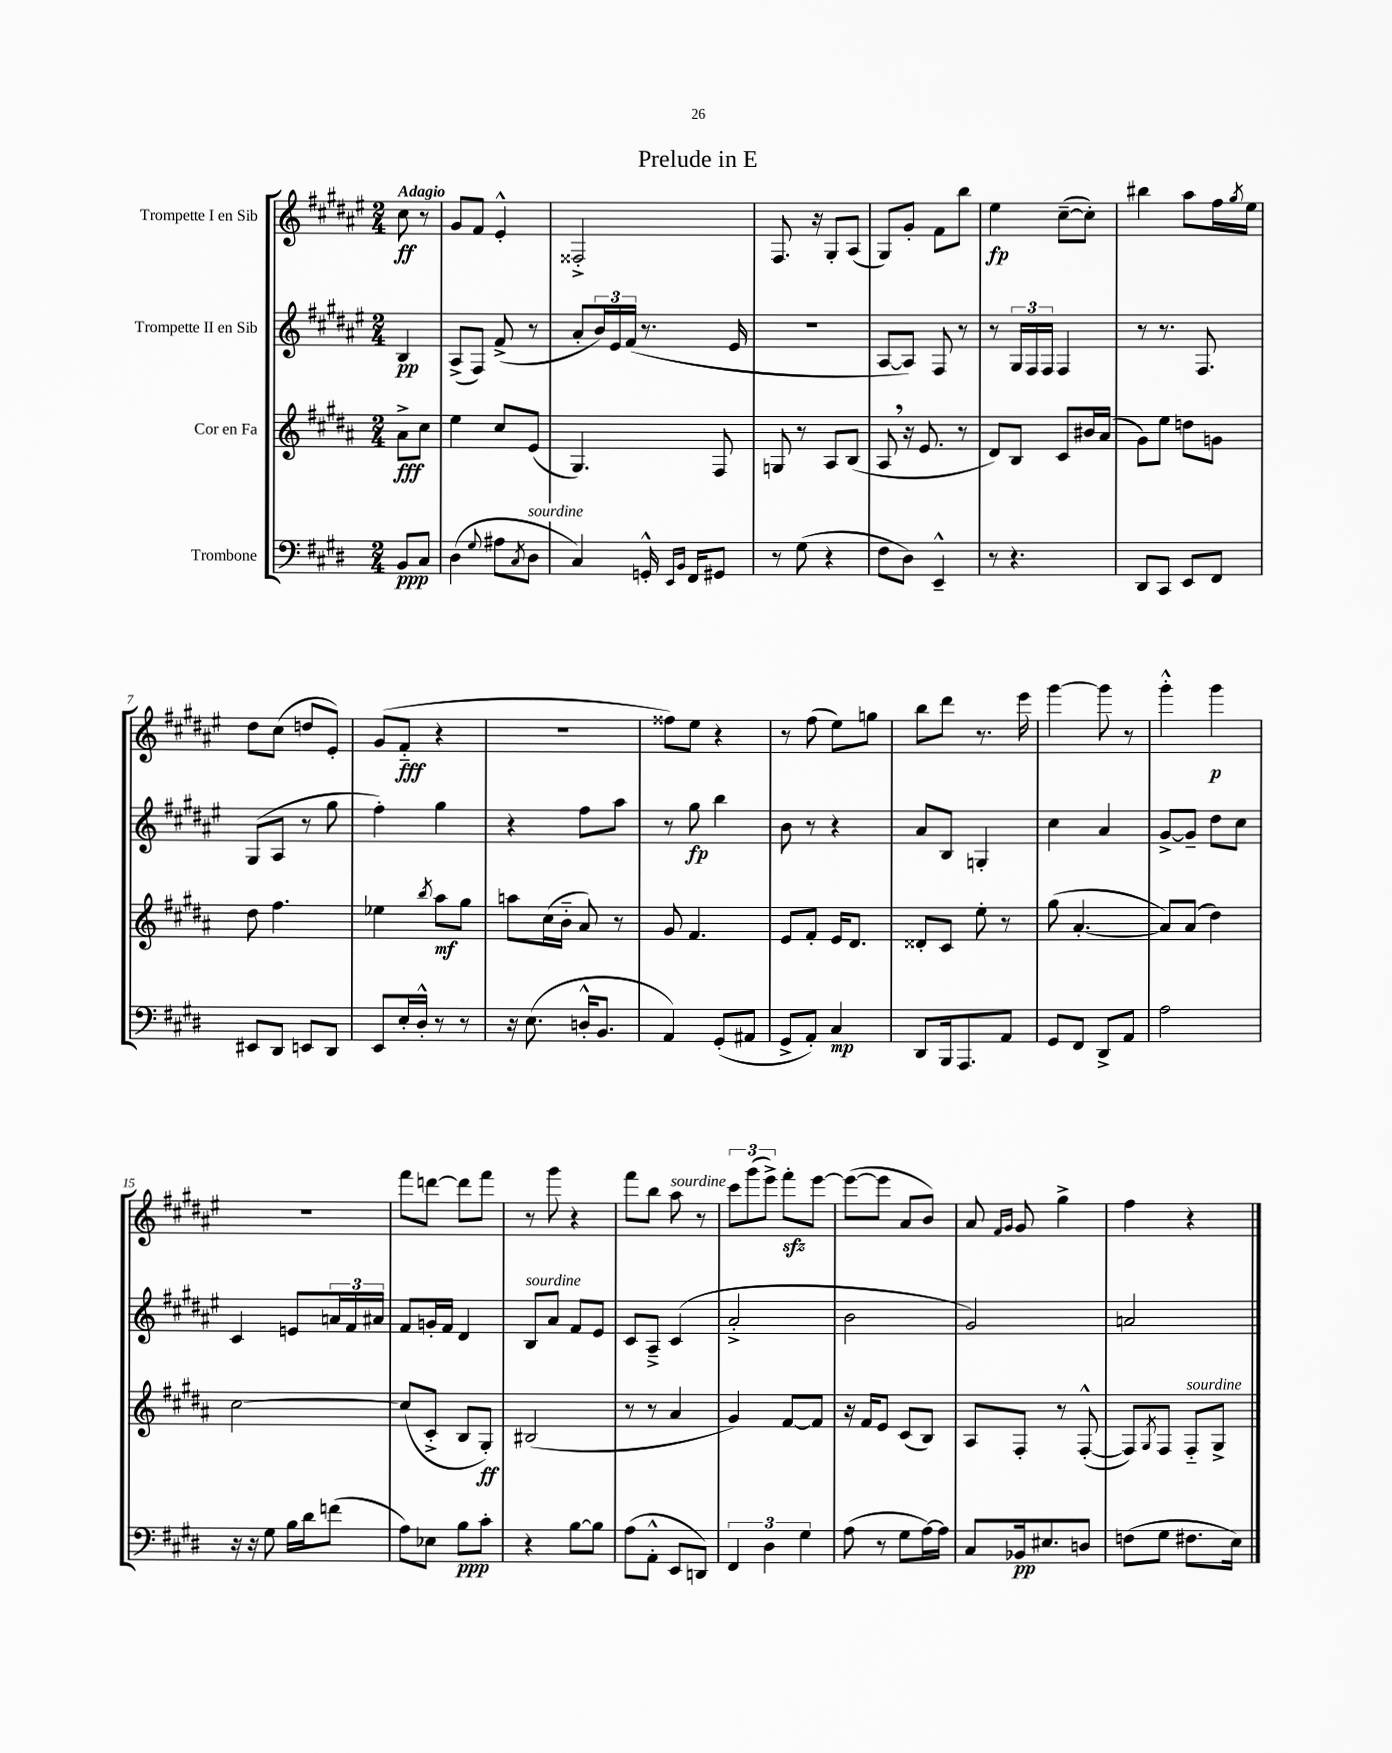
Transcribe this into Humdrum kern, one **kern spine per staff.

**kern	**kern	**kern	**kern
*staff4	*staff3	*staff2	*staff1
*clefF4	*clefG2	*clefG2	*clefG2
*k[f#c#g#d#]	*k[f#c#g#d#a#]	*k[f#c#g#d#a#e#]	*k[f#c#g#d#a#e#]
*M2/4	*M2/4	*M2/4	*M2/4
8BB	8a#^	4B	8cc#
8C#	8cc#	.	8r
=	=	=	=
(4D#	4ee	(8A#^	8g#
.	.	8F#)	8f#
8qqG#	.	.	.
8A#	8cc#	(8f#^	4e#'^^
8qC#	.	.	.
8D#	(8e	8r	.
=	=	=	=
4C#)	4.G#)	8a#'	2F##'^
.	.	24b)	.
.	.	24e#	.
.	.	(24f#	.
16GG'^^	.	8.r	.
16qqEE	.	.	.
16qqBB	.	.	.
16FF#	.	.	.
8GG#	8F#	.	.
.	.	16e#	.
=	=	=	=
8r	8G	2r	8.F#
(8G#	8r	.	.
.	.	.	16r
4r	8A#	.	8G#'
.	(8B	.	(8A#
=	=	=	=
8F#	8A#	[8A#	8G#)
8D#)	16r	8A#])	8g#'
.	8.e	.	.
4EE~^^	.	8F#	8f#
.	8r	8r	8bb
=	=	=	=
8r	8d#)	8r	4ee#
4.r	8B	24G#	.
.	.	24F#	.
.	.	24F#	.
.	8c#	4F#	([8cc#~
.	16b#	.	8cc#'])
.	(16a#	.	.
=	=	=	=
8DD#	8g#)	8r	4bb#
8CC#	8ee	8.r	.
8EE	8dd	.	8aa#
.	.	8.F#	.
8FF#	8g	.	16ff#
.	.	.	8qgg#
.	.	.	16ee#
=	=	=	=
8EE#	8dd#	(8G#	8dd#
8DD#	4.ff#	8A#	(8cc#
8EE	.	8r	8dd
8DD#	.	8gg#	8e#')
=	=	=	=
8EE	4ee-	4ff#')	(8g#
16E'	.	.	8f#'~
16D#'^^	.	.	.
.	8qbb	.	.
8r	8aa#	4gg#	4r
8r	8gg#	.	.
=	=	=	=
16r	8aa	4r	2r
(8.E	.	.	.
.	(16cc#	.	.
.	16b'~	.	.
16D'^^	8a#)	8ff#	.
8.BB	.	.	.
.	8r	8aa#	.
=	=	=	=
4AA)	8g#	8r	8ff##)
.	4.f#	8gg#	8ee#
(8GG#'	.	4bb	4r
8AA#	.	.	.
=	=	=	=
8GG#^	8e	8b	8r
8AA')	8f#'	8r	(8ff#
4C#	16e	4r	8ee#)
.	8.d#	.	.
.	.	.	8gg
=	=	=	=
8DD#	8d##'	8a#	8bb
16BBB	8c#	8B	8ddd#
8.AAA	.	.	.
.	8ee'	4G'	8.r
8AA	8r	.	.
.	.	.	16eee#
=	=	=	=
8GG#	(8gg#	4cc#	[4ggg#
8FF#	[4.a#'	.	.
8DD#^	.	4a#	8ggg#]
8AA	.	.	8r
=	=	=	=
2A	8a#])	[8g#^	4ggg#'^^
.	(8a#	8g#~]	.
.	4dd#)	8dd#	4ggg#
.	.	8cc#	.
=	=	=	=
16r	[2cc#	4c#	2r
16r	.	.	.
8G#	.	.	.
16B	.	8e	.
16d#	.	.	.
(8f	.	24a	.
.	.	24f#	.
.	.	24a#	.
=	=	=	=
8A)	(8cc#]	8f#	8fff#
8E-	8c#'^	16g'	[8ddd
.	.	16f#	.
8B	8B	4d#	8ddd]
8c#'	8G#')	.	8fff#
=	=	=	=
4r	(2B#	8B	8r
.	.	8a#	8ggg#
[8B	.	8f#	4r
8B]	.	8e#	.
=	=	=	=
(8A	8r	8c#	8fff#
8AA'^^	8r	8A#~^	8bb
8EE	4a#	(4c#	8aa#
8DD)	.	.	8r
=	=	=	=
6FF#	4g#)	2a#'^	12ccc#
.	.	.	(12ggg#
6D#	.	.	12eee#^)
.	[8f#	.	8fff#'
6G#	.	.	.
.	8f#]	.	[8eee#
=	=	=	=
(8A	16r	2b	(8eee#_
.	16f#	.	.
8r	8e	.	8eee#]
8G#	(8c#	.	8a#
[16A)	8B)	.	8b)
16A]	.	.	.
=	=	=	=
8C#	8A#	2g#)	8a#
.	.	.	16qqf#
.	.	.	16qqg#
16BB-	8F#'	.	8g#
8.E#	.	.	.
.	8r	.	4gg#^
8D	([8F#'^^	.	.
=	=	=	=
(8F	8F#])	2a	4ff#
.	8qG#	.	.
8G#	8F#	.	.
8.F#	8F#'~	.	4r
.	8G#^	.	.
16E)	.	.	.
==	==	==	==
*-	*-	*-	*-
